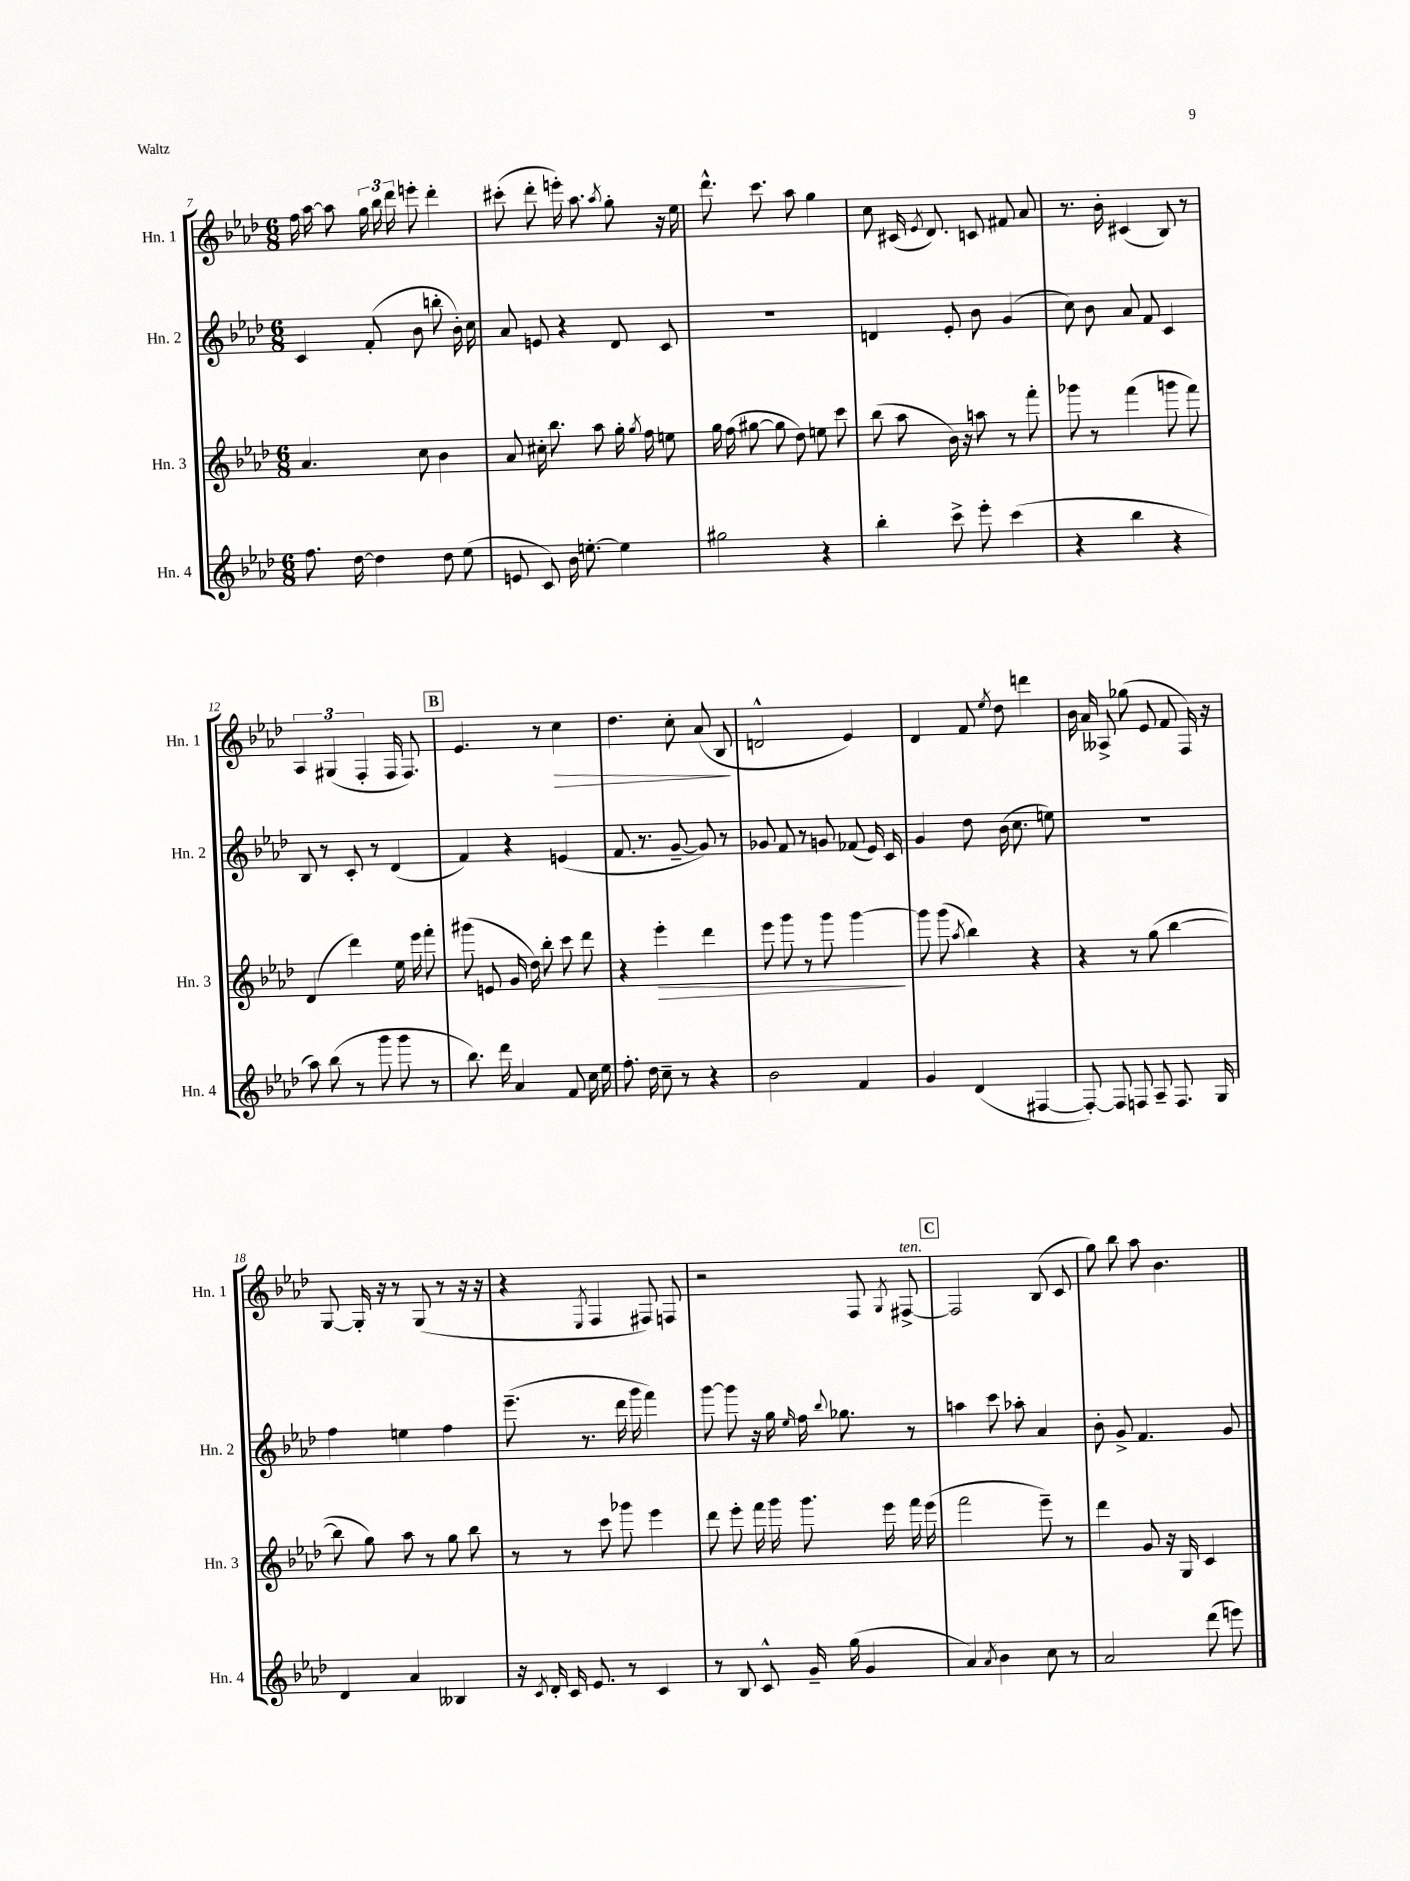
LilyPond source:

<<
\new StaffGroup <<
\new Staff = "s0" \with { instrumentName = "Hn. 1" shortInstrumentName = "Hn. 1" } {
    \clef treble \key aes \major \numericTimeSignature \time 6/8
    \autoBeamOff f''16 aes''16~ aes''8 \tuplet 3/2 { g''16 bes''16 des'''16 } e'''8-. des'''4-. |
    cis'''8-.( des'''8-. e'''16-.) aes''8. \acciaccatura { aes''8 } g''8-. r16 ees''16 |
    des'''8.-^ c'''8. aes''8 g''4 |
    c''8 cis'16( \acciaccatura { ees'8 } des'8.) c'8 fis'8 aes'8 |
    r8. bes'16-. cis'4( bes8) r8 |
    \tuplet 3/2 { aes4 gis4( f4-. } f16 f8.) |
    \mark \markup { \box "B" } ees'4. r8 c''4\> |
    des''4. c''8-. aes'8( bes8\! |
    d'2-^ ees'4) |
    des'4 f'8 \acciaccatura { ees''8 } des''8 d'''4 |
    bes'16 aes'16 aeses8-> ges''8( ees'8 f'8 f16) r16 |
    g8~ g16-. r16 r8 g8( r8 r16 r16 |
    r4 \acciaccatura { ees8 } f4 fis8) f8 |
    r2 f8 \acciaccatura { g8 } fis8~->^\markup { \italic "ten." } |
    \mark \markup { \box "C" } fis2 bes8( c'8 |
    g''8) bes''8 aes''8 bes'4. \bar "|." |
}
\new Staff = "s1" \with { instrumentName = "Hn. 2" shortInstrumentName = "Hn. 2" } {
    \clef treble \key aes \major \numericTimeSignature \time 6/8
    \autoBeamOff c'4 f'8-.( bes'8 b''8-. bes'16-.) c''16 |
    aes'8 e'8 r4 des'8 c'8 |
    R2. |
    d'4 ees'8-. bes'8 g'4( |
    c''8) bes'8 aes'8 f'8 c'4 |
    bes8 r8 c'8-. r8 des'4( |
    \mark \markup { \box "B" } f'4) r4 e'4( |
    f'8. r8. g'8~-- g'8) r8 |
    ges'8 f'8 r8 g'8 fes'8( ees'16) c'16 |
    g'4 des''8 bes'16( c''8. e''8) |
    R2. |
    f''4 e''4 f''4 |
    ees'''8.--( r8. des'''16 g'''16 f'''4) |
    g'''8~ g'''8 r16 g''16 \grace { ees''16 } f''16 \appoggiatura { bes''8 } ges''8. r8 |
    \mark \markup { \box "C" } a''4 c'''8 aes''8-. aes'4 |
    bes'8-. g'8-> f'4. g'8 \bar "|." |
}
\new Staff = "s2" \with { instrumentName = "Hn. 3" shortInstrumentName = "Hn. 3" } {
    \clef treble \key aes \major \numericTimeSignature \time 6/8
    \autoBeamOff aes'4. c''8 bes'4 |
    aes'8 cis''16-. bes''8. aes''8 g''16-. \acciaccatura { g''8 } f''16 e''8 |
    g''16 f''16( gis''8~ gis''8 des''8) e''8 c'''8 |
    bes''8( aes''8 bes'16) r16 a''8 r8 f'''8-. |
    ges'''8 r8 f'''4( g'''8 f'''8) |
    des'4( des'''4) ees''16 ees'''16 f'''8-. |
    \mark \markup { \box "B" } gis'''8( e'8 g'16 des''16) bes''8-. c'''8 des'''8 |
    r4 ees'''4-.\> des'''4 |
    ees'''8 g'''8 r8 g'''8 g'''4~\! |
    g'''8 g'''8( \acciaccatura { aes''8 } bes''4) r4 |
    r4 r8 g''8( bes''4~ |
    bes''8 g''8) aes''8 r8 g''8 bes''8 |
    r8 r8 c'''8 ges'''8 ees'''4 |
    des'''8 ees'''8-. f'''16 g'''16 g'''8. ees'''16 f'''16 ees'''16( |
    \mark \markup { \box "C" } f'''2 ees'''8--) r8 |
    des'''4 g'8 r16 g16 c'4 \bar "|." |
}
\new Staff = "s3" \with { instrumentName = "Hn. 4" shortInstrumentName = "Hn. 4" } {
    \clef treble \key aes \major \numericTimeSignature \time 6/8
    \autoBeamOff f''8. des''16~ des''4 des''8 ees''8( |
    e'8 c'8) bes'16 e''8.~-. e''4 |
    gis''2 r4 |
    bes''4-. c'''8-> ees'''8-. c'''4( |
    r4 bes''4 r4 |
    aes''8) bes''8( r8 g'''8 g'''8 r8 |
    \mark \markup { \box "B" } bes''8.) des'''16 aes'4 f'8 c''16 ees''16 |
    f''8.-. des''16 c''8-- r8 r4 |
    bes'2 f'4 |
    g'4 des'4( fis4~ |
    fis8~-.) fis8 f8 aes8-- f8. g16 |
    des'4 aes'4 beses4 |
    r16 \acciaccatura { c'8 } des'16-. c'16 ees'8. r8 c'4 |
    r8 bes8 c'8-^ g'16-- g''16( g'4 |
    \mark \markup { \box "C" } aes'4) \acciaccatura { aes'8 } bes'4 c''8 r8 |
    aes'2 des'''8( e'''8) \bar "|." |
}
>>
>>
\layout { \context { \Score currentBarNumber = #7 } }
